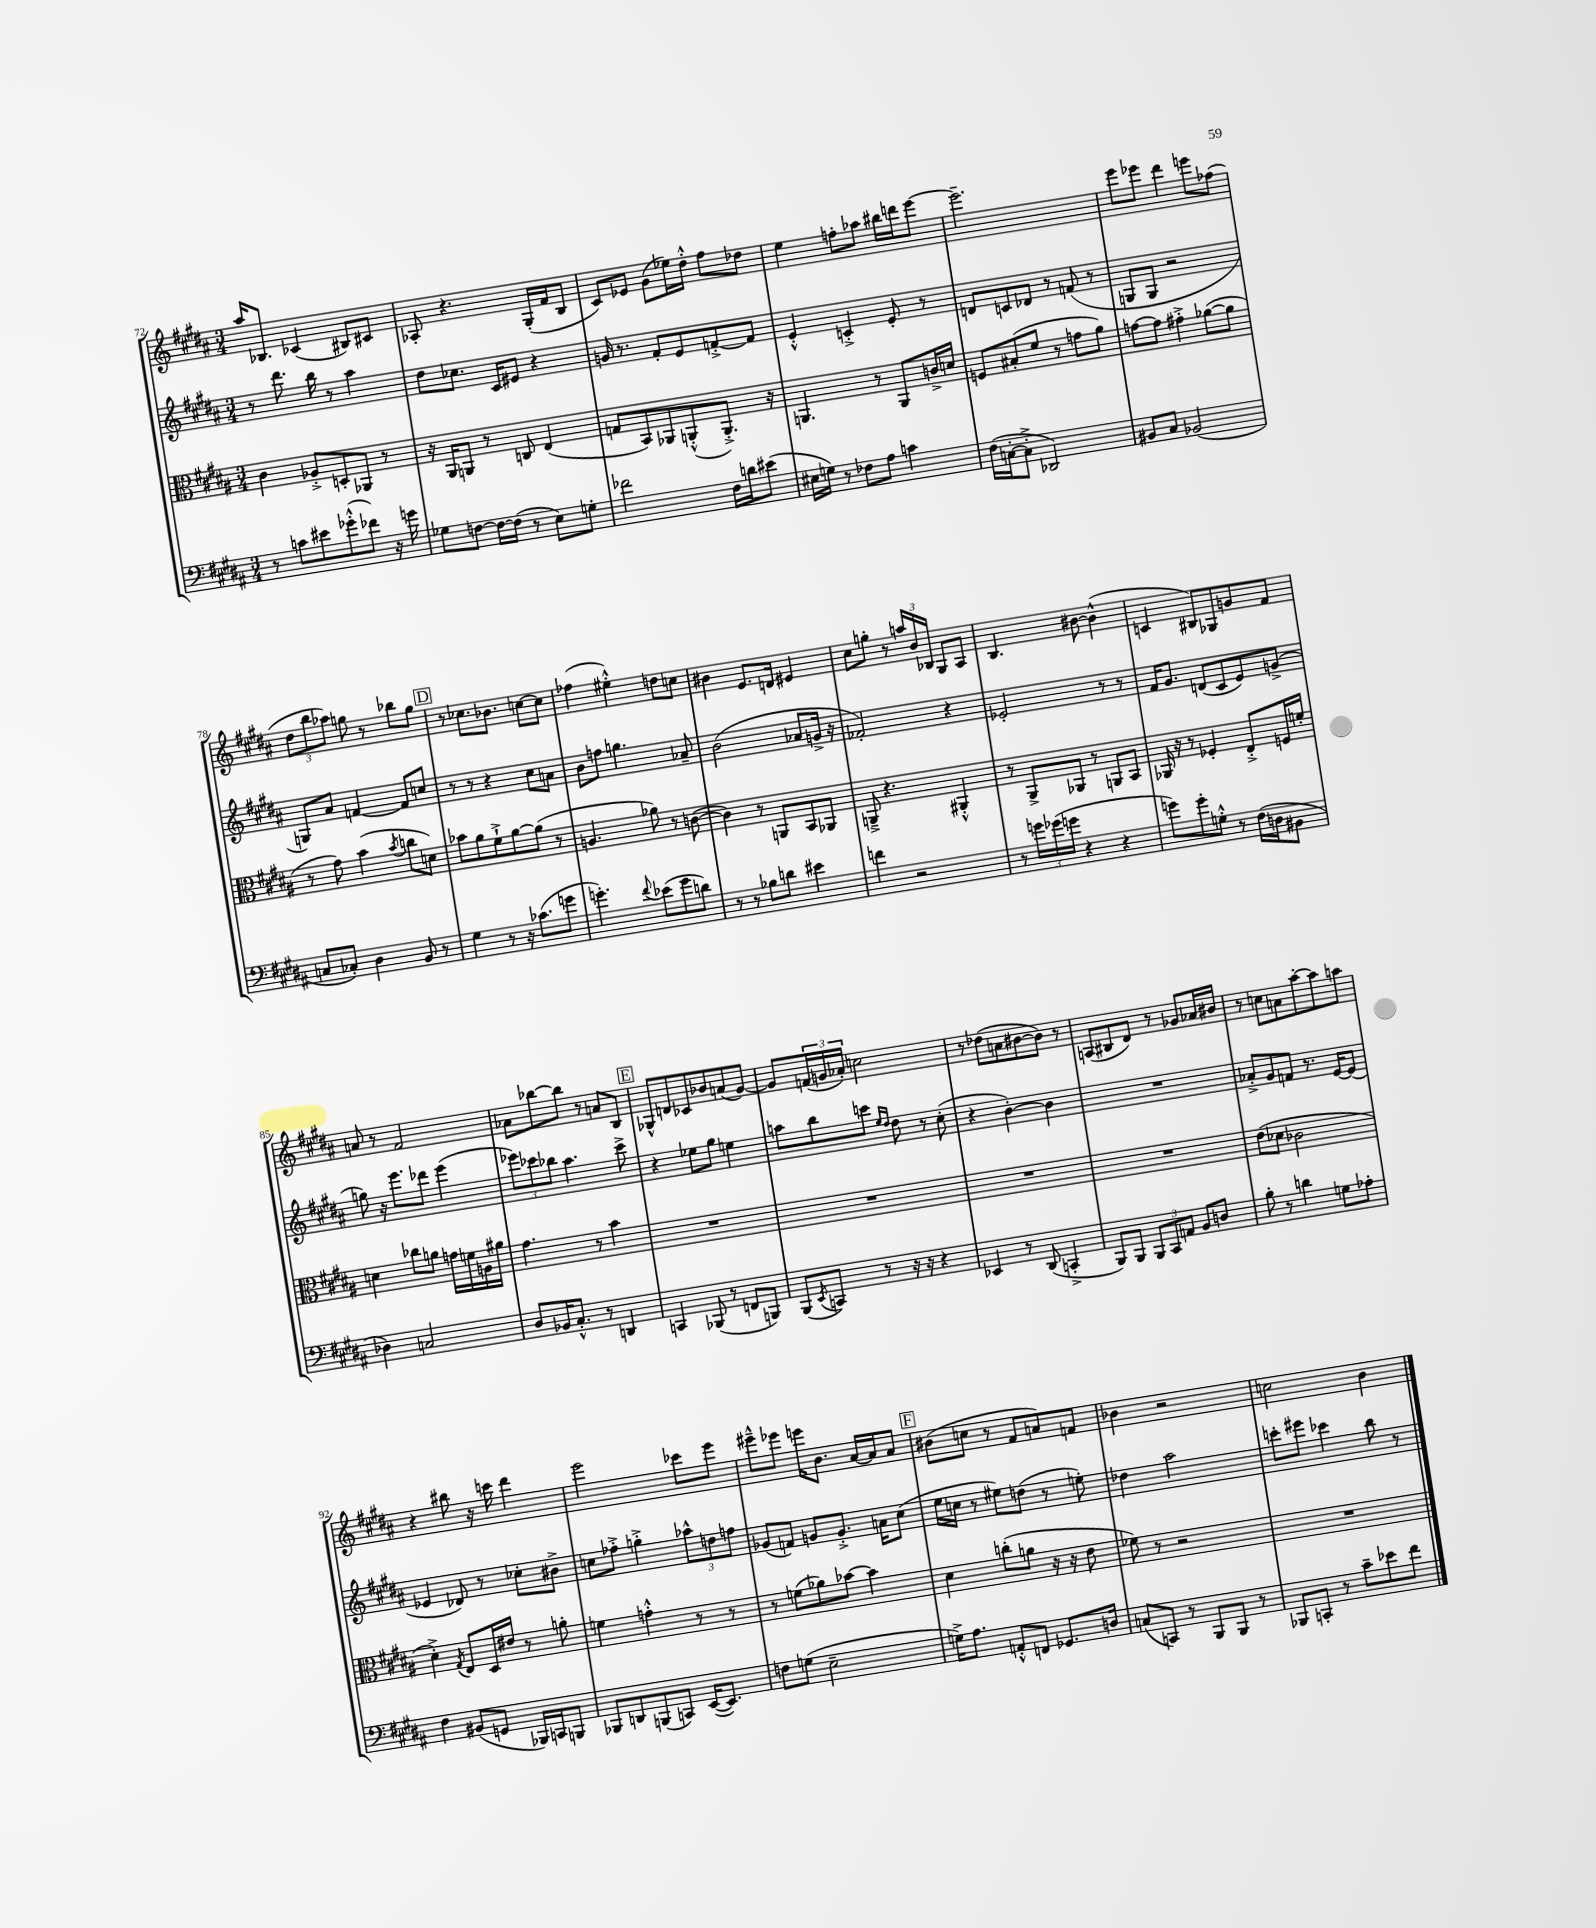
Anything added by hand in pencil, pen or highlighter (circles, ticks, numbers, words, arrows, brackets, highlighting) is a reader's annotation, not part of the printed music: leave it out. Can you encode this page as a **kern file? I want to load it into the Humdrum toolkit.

**kern	**kern	**kern	**kern
*staff4	*staff3	*staff2	*staff1
*clefF4	*clefC3	*clefG2	*clefG2
*k[f#c#g#d#a#]	*k[f#c#g#d#a#]	*k[f#c#g#d#a#]	*k[f#c#g#d#a#]
*M3/4	*M3/4	*M3/4	*M3/4
8r	4c#	8r	16aa#
.	.	.	8.B-
8c	.	8.ddd#	.
8e#	8A-'^	.	(4c-
.	.	16bb	.
(8g-'^^	8D'	8r	.
8f-)	8AA-	4aa#	8B#)
16r	8r	.	8c#
16g	.	.	.
=	=	=	=
8G-	16r	8dd#	8A-'
.	16AA#	.	.
[8F	8AA	8.cc-	4.r
16F_	8r	.	.
(16F]	.	16c#	.
8r	8C	8e#	.
8E)	(4E	4r	(16G#'
.	.	.	16f#
8G'	.	.	8B
=	=	=	=
2f-	8G	16g	8c#)
.	.	8.r	.
.	8BB)	.	8e-
.	8AA-	8f#'	(8g#
.	(8AA'^^	8e	16ee-)
.	.	.	16dd#'^^
16F#	8.AA'^)	[8f'^	8ff#
16d	.	.	.
(8e#	.	8f]	8dd-
.	16r	.	.
=	=	=	=
16E#	4.AA	4e'^^	4ee
16G)	.	.	.
8r	.	.	.
8F-	.	4c'^	8ff'
8A#	8r	.	8aa-
4c	8AA	8e'	16bb#
.	.	.	16ddd
.	16c^	8r	[8eee
.	16d	.	.
=	=	=	=
(16F#	8F	8d	2.eee~]
[16C'	.	.	.
8C'^]	(8B#'	8c	.
2DD-)	8f#	8d-	.
.	8r	8r	.
.	8g	(8f	.
.	8a#)	8r	.
=	=	=	=
8BB#	[8g	8G	8eee
8C#	8g]	8G	8eee-
(2BB-	4g#'^	2r	4ddd#
.	([8a-	.	8eee
.	8a-]	.	(8ff-
=	=	=	=
8C	8r	8G)	12dd#
.	.	.	12bb
8C-')	8g#)	8a#	.
.	.	.	12aa-)
4D#	(4b	[4f	8gg
.	.	.	8r
.	8qb	.	.
8BB	8cc	8f]	8bb-
8r	8d)	8cc	8gg
=	=	=	=
4G#	8b-	8r	8r
.	8a#	8r	8.cc-
8r	8f#`^	4r	.
.	.	.	8.b-
16r	[8a#	.	.
(8.c-	.	.	.
.	(8a#]	8cc#	[8cc
8g	8r	8a	8cc]
=	=	=	=
4.g')	4.A	8b	(4ff-
.	.	8ff	.
.	.	4.gg	4ee#'^^)
8qqf#	.	.	.
(8e-	8a-)	.	.
8g	8r	.	8dd
8d)	([8c	8a-~	8cc
=	=	=	=
8r	4c])	(2b	4b#
8r	.	.	.
8B-	8r	.	8.e
8d	8AA	.	.
.	.	.	16d
4e#	8BB	8a-	4e#
.	8AA-	16g^	.
.	.	16r	.
=	=	=	=
4f	8AA~^	2f-')	8cc#
.	4.r	.	8gg'
2r	.	.	8r
.	.	.	24aa
.	.	.	24b
.	.	.	24B-
.	4AA#'^^	4r	8G#
.	.	.	8A#
=	=	=	=
8r	8r	2e-'	4.B
24g	8AA#^	.	.
(24g-	.	.	.
24g	.	.	.
4r	8AA-	.	.
.	8r	.	[8b#
4r	8AA	8r	(4b#^^]
.	8BB	8r	.
=	=	=	=
8g)	16AA-	16f#	4c
.	16r	8.g#	.
8g'	8r	.	.
8G'^^	4F-'	(8d	8B#)
8r	.	8c#	8G-
(16F#	8E'^	8e)	8g
16D	.	.	.
8BB#	16F	(8g^	8f#
.	16f'	.	.
=	=	=	=
4D-)	4d	8gg)	8a
.	.	16r	8r
.	.	8.eee	.
2C	8cc-	.	2f#
.	8a	8ddd-	.
.	16g	(4eee	.
.	16f	.	.
.	16A	.	.
.	16a#	.	.
=	=	=	=
8D#	4.g#	12eee-)	8a-
.	.	12ccc-	.
16BB-	.	.	[8bb-
.	.	12bb-	.
8.C#'^^	.	.	.
.	.	4.aa#	8bb-]
8r	8r	.	8r
4DD	4b	.	8a
.	.	8ccc-^	8B
=	=	=	=
4CC	2.r	4r	8G-^^
.	.	.	8d
(8BBB-	.	8ee-	8c-
8r	.	8gg#	8b-
8FF	.	4ee	(8a
8BBB)	.	.	[8g#)
=	=	=	=
(8BBB	2.r	8aa	8g#]
8qEE	.	.	.
8CC)	.	8bb	(24f
.	.	.	24g
.	.	.	24a-')
8r	.	8ccc	2cc
.	.	16qqee	.
.	.	16qqdd#	.
16r	.	8dd#	.
16r	.	.	.
4r	.	8r	.
.	.	(8cc#'	.
=	=	=	=
4EE-	2.r	4r	8r
.	.	.	(8dd-
8r	.	[4b')	8a
(8DD#	.	.	[8b#
4CC'^	.	4b]	8b#])
.	.	.	8r
=	=	=	=
8BBB)	2.r	2.r	(8A
8BBB	.	.	8B#
12BBB	.	.	8d#)
12CC#	.	.	.
.	.	.	8r
12AA	.	.	.
8BB	.	.	8g-
8D	.	.	16a-
.	.	.	16b#
=	=	=	=
8B'	(8e	8a-'^	8r
8r	8d-	8g#	8cc
4d	2c-	8f	8a
.	.	8.r	[8aa#'
8G	.	.	8aa#]
.	.	[16e	.
8A-'	.	(8e]	8aa
=	=	=	=
4F#	4d#'^)	4e-	4r
.	8qG#	.	.
(8BB#	8E	8d-)	8bb#
8GG	16D#	8r	16r
.	16e#	.	16ccc
16BBB-)	8r	8cc-'	4ddd#
16CC	.	.	.
8BBB	8a'	8b#^	.
=	=	=	=
8BBB-	4f	8cc	2eee
8DD	.	8ff-'^	.
(8BBB	4g'^^	4gg'^	.
8CC)	.	.	.
([16EE	8r	12aa-^^	8ccc-
8.EE])	.	.	.
.	.	12dd	.
.	8r	.	8eee
.	.	12ff	.
=	=	=	=
8F	8r	(8g-	8eee#~^^
(8G	(8f	8f)	8eee-
2E~	8a-)	8g	16eee
.	.	.	8.b
.	[8b-	8.g'^	.
.	4b-]	.	[16a#
.	.	16a	16a#]
.	.	(8cc#	8a#
=	=	=	=
16G^)	4d#	16ee	(8b#
8.A#	.	16cc	.
.	.	8r	8cc
8AA'^^	(8cc'	8ee#)	8r
8FF	8a	(8dd	8f#
8.GG-	16r	8r	8a)
.	16r	.	.
.	8e	8ee')	8f
16D	.	.	.
=	=	=	=
(8C	8f-)	4dd-	4b-
8CC)	8r	.	.
8r	2r	2aa#	2r
8BBB	.	.	.
8BBB	.	.	.
8r	.	.	.
=	=	=	=
8BBB-	2.r	8ccc'	2cc
8CC'	.	8eee#	.
8r	.	4ccc-	.
8c#~	.	.	.
8e-	.	8bb	4b
8f#	.	8r	.
==	==	==	==
*-	*-	*-	*-
